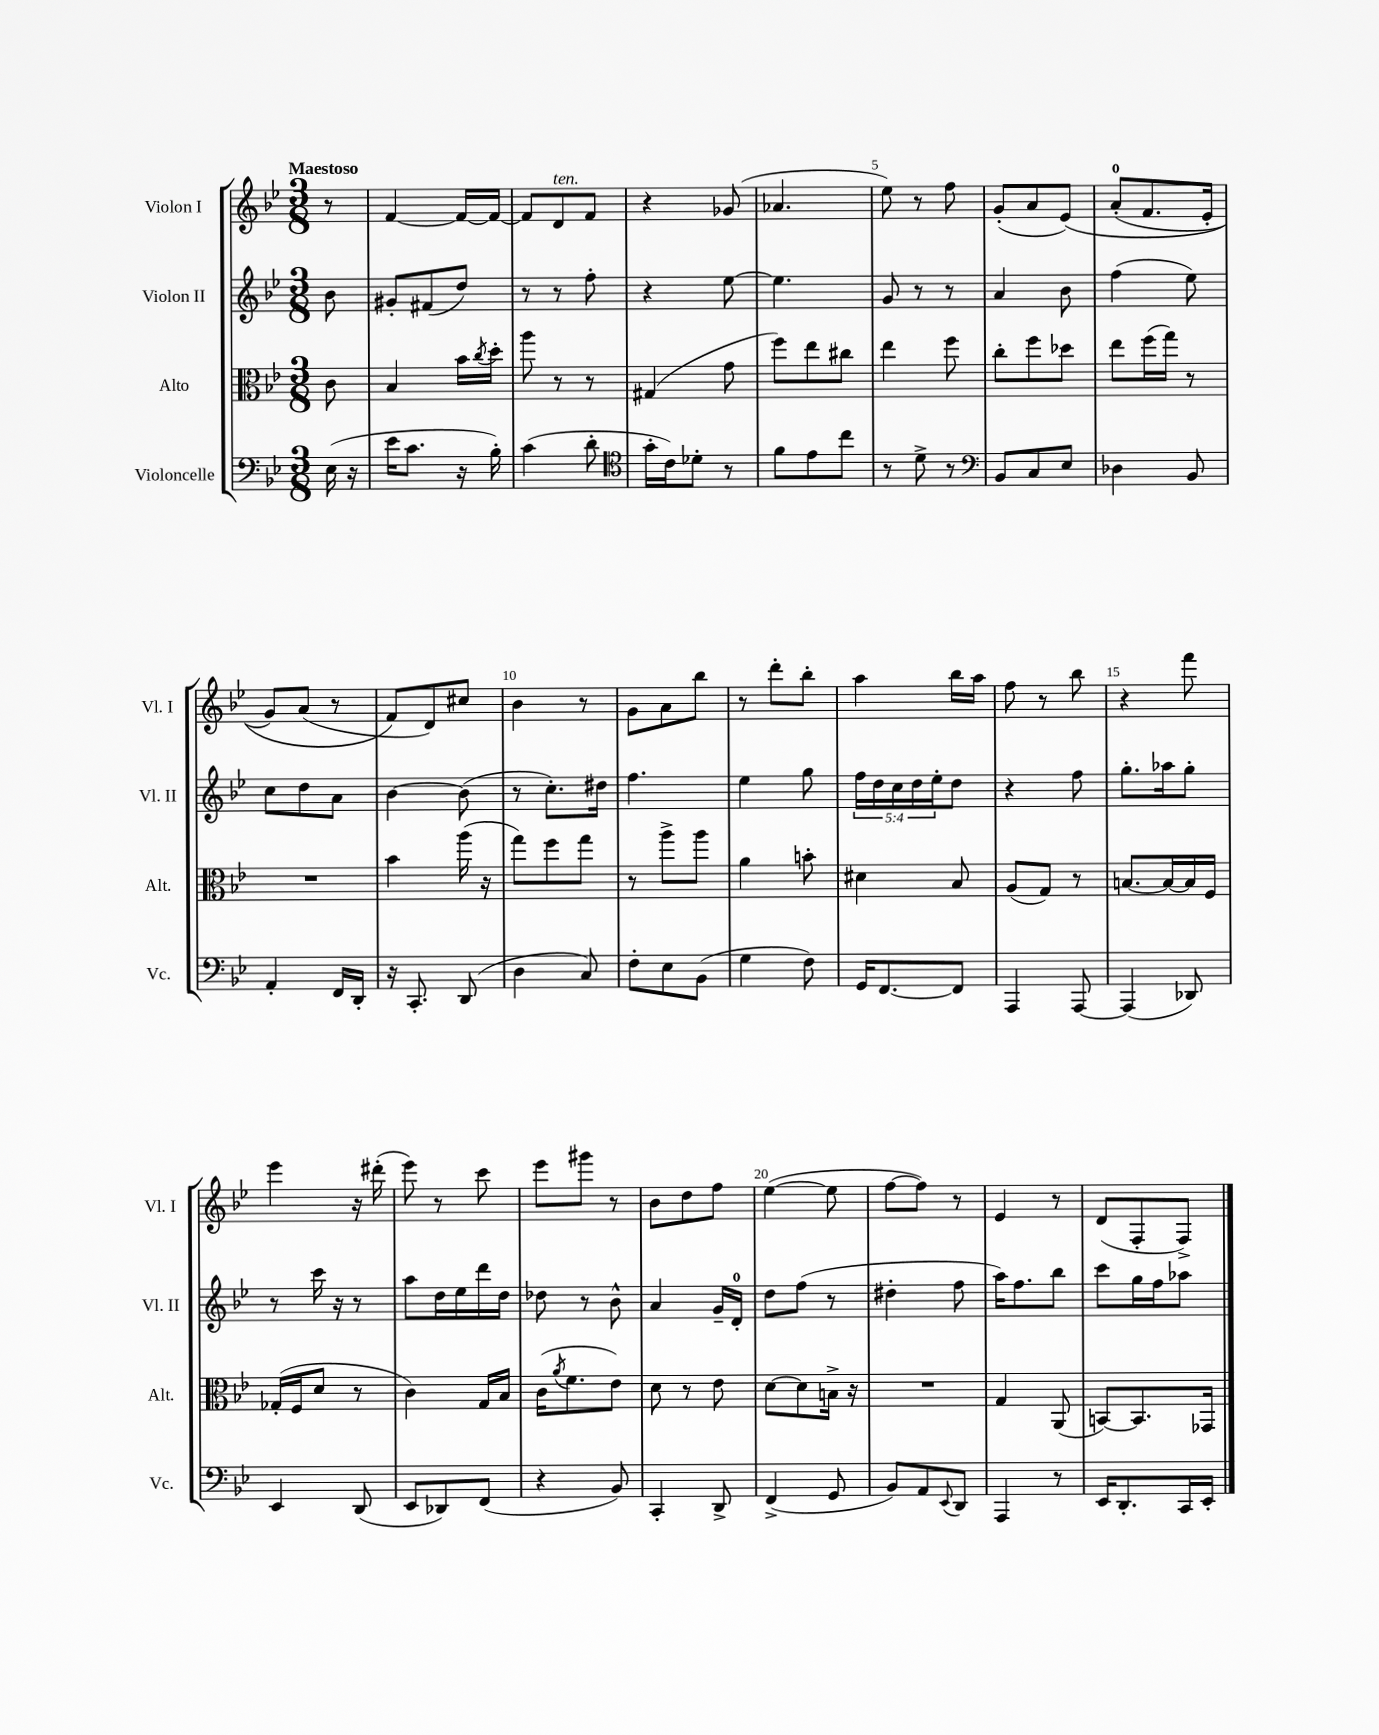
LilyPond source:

<<
\new StaffGroup <<
\new Staff = "s0" \with { instrumentName = "Violon I" shortInstrumentName = "Vl. I" } {
    \clef treble \key bes \major \numericTimeSignature \time 3/8 \partial 8 \tempo "Maestoso"
    r8 |
    f'4~ f'16~ f'16~ |
    f'8 d'8^\markup { \italic "ten." } f'8 |
    r4 ges'8( |
    aes'4. |
    ees''8) r8 f''8 |
    g'8-.( a'8 ees'8)\( |
    a'8-0-.( f'8. ees'16-. |
    g'8) a'8( r8 |
    f'8\) d'8) cis''8 |
    bes'4 r8 |
    g'8 a'8 bes''8 |
    r8 d'''8-. bes''8-. |
    a''4 bes''16 a''16 |
    f''8 r8 bes''8 |
    r4 f'''8 |
    ees'''4 r16 dis'''16-.( |
    ees'''8) r8 c'''8 |
    ees'''8 gis'''8 r8 |
    bes'8 d''8 f''8 |
    ees''4~( ees''8 |
    f''8~ f''8) r8 |
    ees'4 r8 |
    d'8( f8-. f8->) \bar "|." |
}
\new Staff = "s1" \with { instrumentName = "Violon II" shortInstrumentName = "Vl. II" } {
    \clef treble \key bes \major \numericTimeSignature \time 3/8 \override Staff.TupletNumber.text = #tuplet-number::calc-fraction-text \partial 8
    bes'8 |
    gis'8-. fis'8( d''8) |
    r8 r8 f''8-. |
    r4 ees''8~ |
    ees''4. |
    g'8 r8 r8 |
    a'4 bes'8 |
    f''4( ees''8) |
    c''8 d''8 a'8 |
    bes'4~ bes'8( |
    r8 c''8.-.) dis''16 |
    f''4. |
    ees''4 g''8 |
    \tuplet 5/4 { f''16 d''16 c''16 d''16 ees''16-. } d''8 |
    r4 f''8 |
    g''8.-. aes''16 g''8-. |
    r8 c'''16 r16 r8 |
    a''8 d''16 ees''16 d'''16 d''16 |
    des''8 r8 bes'8-^ |
    a'4 g'16-- d'16-0-. |
    d''8 f''8( r8 |
    dis''4-. f''8 |
    a''16) f''8. bes''8 |
    c'''8 g''16 f''16 aes''8 \bar "|." |
}
\new Staff = "s2" \with { instrumentName = "Alto" shortInstrumentName = "Alt." } {
    \clef alto \key bes \major \numericTimeSignature \time 3/8 \partial 8
    c'8 |
    bes4 bes'16 \acciaccatura { c''8 } d''16-. |
    a''8 r8 r8 |
    gis4( g'8 |
    f''8) ees''8 cis''8 |
    ees''4 f''8 |
    c''8-. f''8 des''8 |
    ees''8 f''16( g''16) r8 |
    R4. |
    bes'4 a''16( r16 |
    g''8) f''8 g''8 |
    r8 a''8-> a''8 |
    a'4 b'8-. |
    dis'4 bes8 |
    a8( g8) r8 |
    b8.~ b16~ b16 f16 |
    ges16-.( f16 d'8 r8 |
    c'4) g16 bes16 |
    c'16( \acciaccatura { a'8 } f'8. ees'8) |
    d'8 r8 ees'8 |
    d'8~ d'8 b16-> r16 |
    R4. |
    g4 a,8( |
    b,8~) b,8. ges,16 \bar "|." |
}
\new Staff = "s3" \with { instrumentName = "Violoncelle" shortInstrumentName = "Vc." } {
    \clef bass \key bes \major \numericTimeSignature \time 3/8 \partial 8
    ees16( r16 |
    ees'16 c'8. r16 bes16-.) |
    c'4( d'8-. |
    \clef tenor g'16-. c'16) des'8-. r8 |
    f'8 ees'8 c''8 |
    r8 d'8-> r8 |
    \clef bass bes,8 c8 ees8 |
    des4 bes,8 |
    a,4-. f,16 d,16-. |
    r16 c,8.-. d,8( |
    d4 c8) |
    f8-. ees8 bes,8( |
    g4 f8) |
    g,16 f,8.~ f,8 |
    a,,4 a,,8~ |
    a,,4( des,8) |
    ees,4 d,8( |
    ees,8 des,8) f,8( |
    r4 bes,8) |
    c,4-. d,8-> |
    f,4->( g,8 |
    bes,8) a,8 \appoggiatura { ees,8 } d,8 |
    a,,4 r8 |
    ees,16 d,8.-. c,16 ees,16-. \bar "|." |
}
>>
>>
\layout { \context { \Score \override BarNumber.break-visibility = ##(#f #t #t) barNumberVisibility = #(every-nth-bar-number-visible 5) } }
